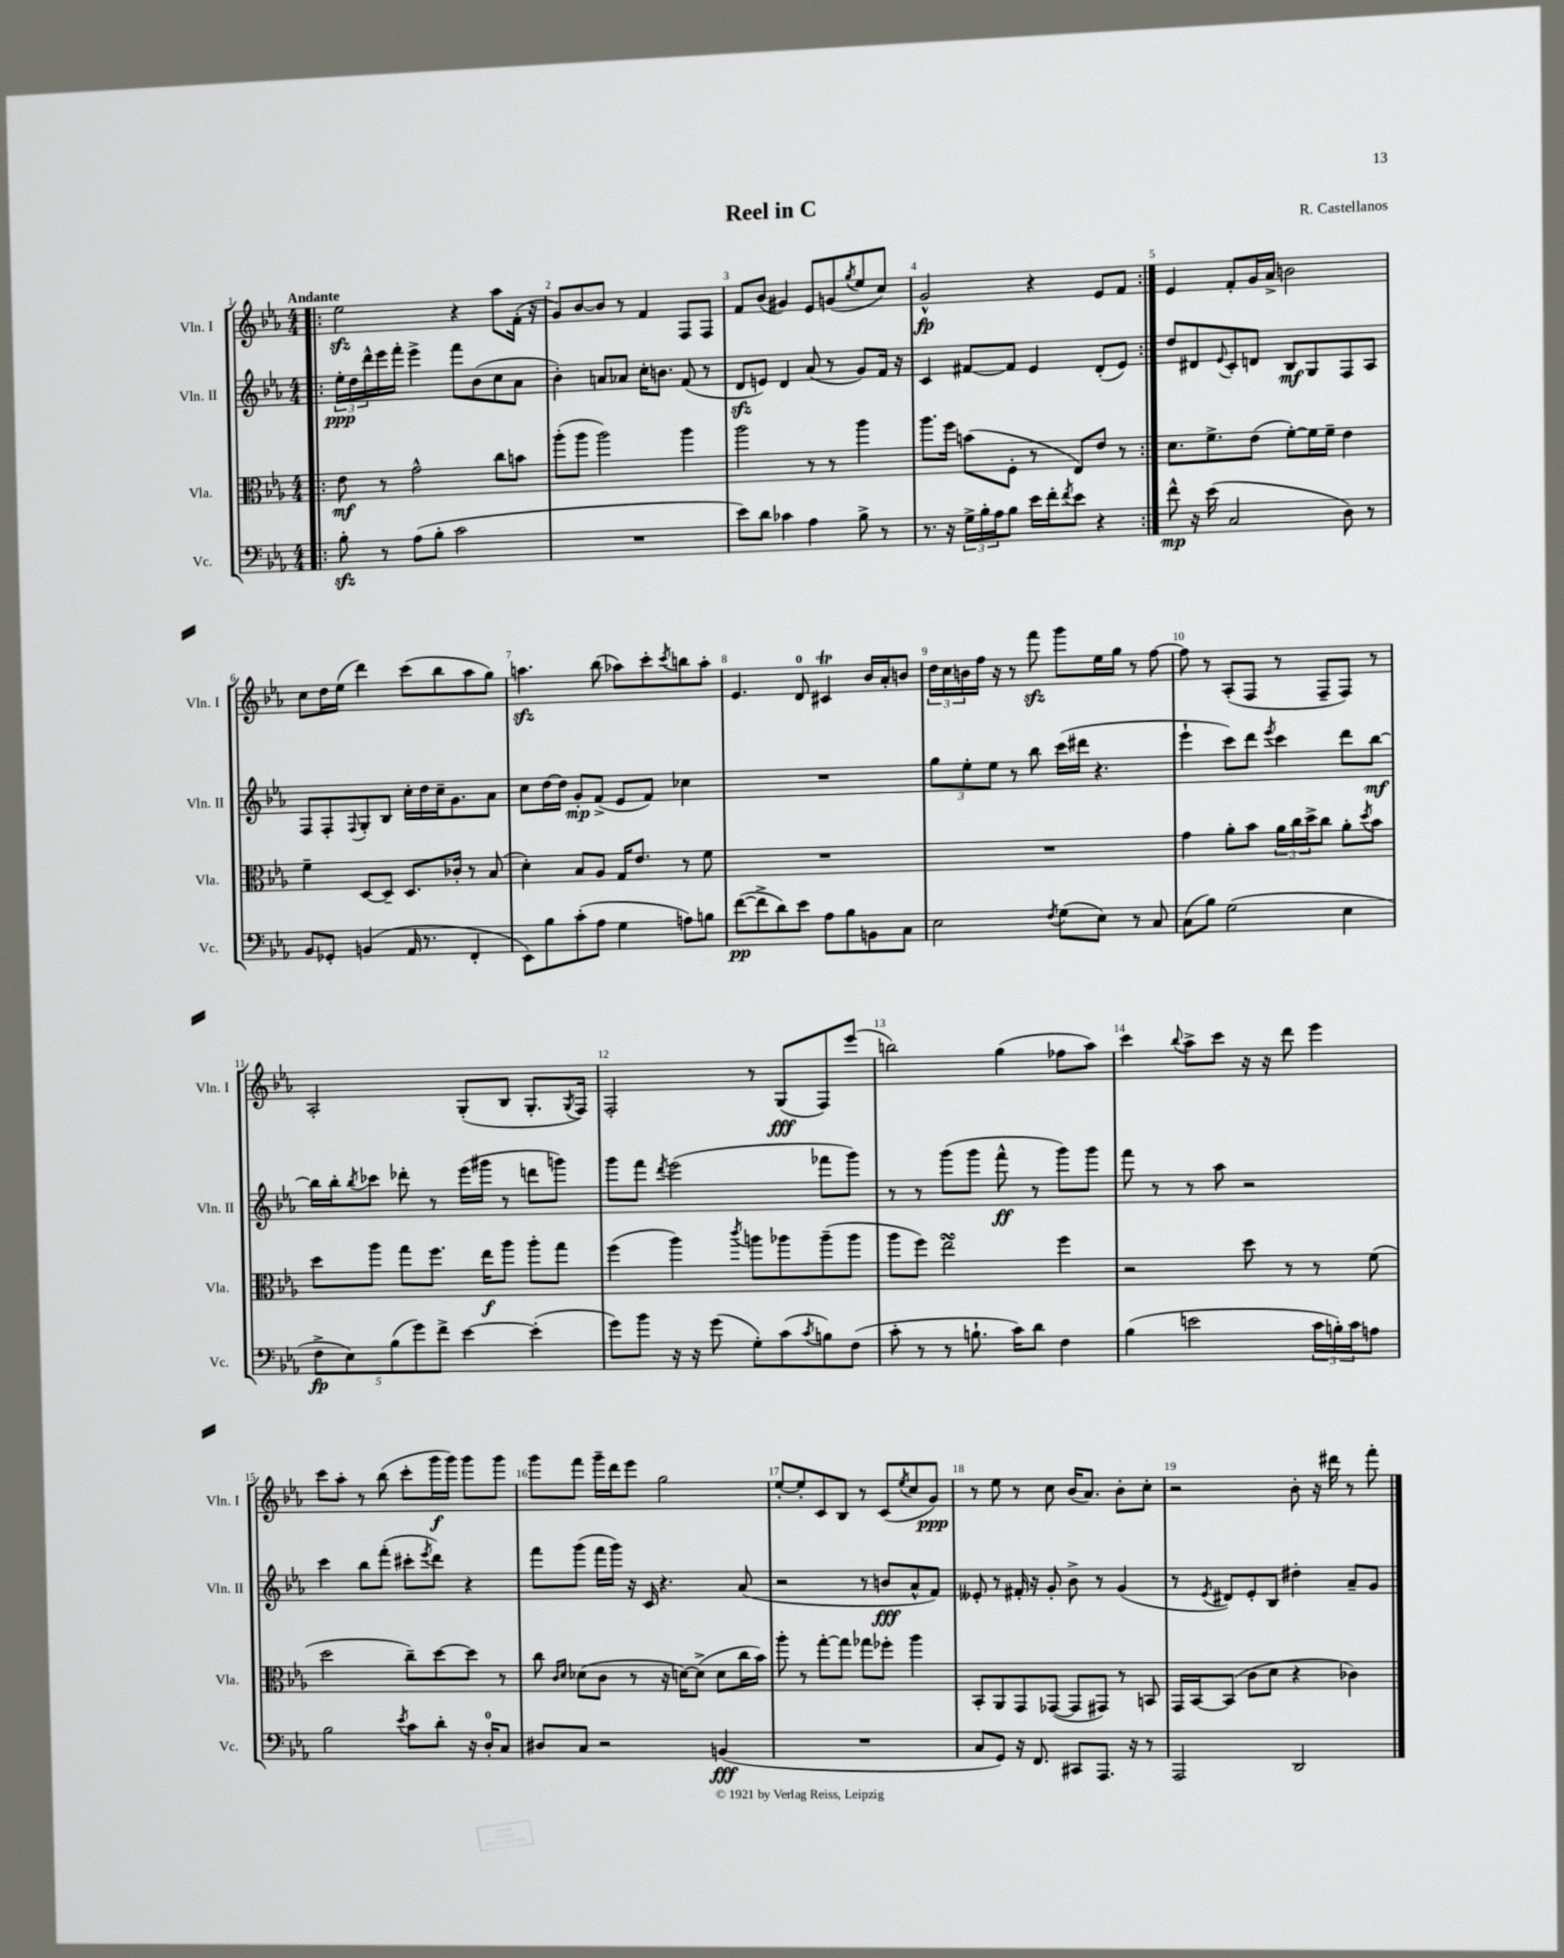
\header { title = "Reel in C" composer = "R. Castellanos" }
<<
\new StaffGroup <<
\new Staff = "s0" \with { instrumentName = "Vln. I" shortInstrumentName = "Vln. I" } {
    \clef treble \key ees \major \numericTimeSignature \time 4/4 \tempo "Andante"
    \repeat volta 2 { \bar ".|:" ees''2\sfz r4 aes''8 f'16-.( r16 |
    g'8) bes'8~ bes'8 r8 f'4 f8 f8 |
    f'8 bes'8( gis'4) ees'8 g'8( \acciaccatura { g''8 } ees''8 c''8) |
    g'2-^\fp r4 ees'8 f'8 | }
    ees'4 f'8-. g'16 aes'16-> b'2 |
    c''8 d''16 ees''16( d'''4) c'''8( bes''8 aes''8 g''8) |
    a''4.\sfz bes''8( aes''8) c'''8-. \acciaccatura { c'''8 } b''8 aes''8-. |
    ees'4. d'8-0 cis'4\trill bes'16 aes'16-. b'8 |
    \tuplet 3/2 { d''16 c''16 b'16 } f''16 r16 r8 f'''8\sfz g'''8 ees''16 g''16 r8 f''8~ |
    f''8 r8 aes8-.( f8 r8 f8-- f8) r8 |
    aes2-. g8-.( bes8 g8.-. \acciaccatura { g8 } f16) |
    f2-. r8 g8\fff( f8) ees'''8( |
    b''2) g''4( fes''8 aes''8) |
    c'''4 \appoggiatura { bes''8 } aes''8-> c'''8 r16 r16 d'''8 ees'''4 |
    c'''8 aes''8-. r8 bes''8( c'''8-. g'''16\f g'''16) g'''8 g'''8 |
    g'''8 f'''8 g'''16-- d'''16 ees'''8 g''2 |
    ees''8~-. ees''8-. c'8 bes8 r8 c'8( \acciaccatura { ees''8 } c''8 g'8\ppp) |
    r8 ees''8 r8 c''8 bes'16( aes'8.) bes'8-. c''8-. |
    r2 bes'8-. r16 dis'''16 r8 f'''8-. \bar "|." |
}
\new Staff = "s1" \with { instrumentName = "Vln. II" shortInstrumentName = "Vln. II" } {
    \clef treble \key ees \major \numericTimeSignature \time 4/4
    \repeat volta 2 { \bar ".|:" \tuplet 3/2 { ees''16-.\ppp d''16 d'''16-^ } ees'''16 f'''16-. ees'''4-> f'''8 bes'8( c''8 aes'8 |
    bes'4-.) a'8 aes'8 c''16-. b'8. f'8( r8 |
    d'8\sfz e'8) d'4 aes'8( r8 g'8) f'16 r16 |
    c'4 fis'8~ fis'8 ees'4 d'8-.( ees'8) | }
    d''8 dis'8 \appoggiatura { ees'8 } c'8-. d'8 bes8\mf g8 f8 aes8 |
    f8 f8-. \appoggiatura { f8 } g8-. bes8 c''16-. d''16 c''16-- g'8. aes'8 |
    c''8 d''16~ d''16 g'8-.\mp f'8->( ees'8 f'8) ces''4 |
    R1 |
    \tuplet 3/2 { g''8 ees''8-. ees''8 } r8 bes''8 c'''16( dis'''16 r4. |
    ees'''4-! c'''8) d'''8 \acciaccatura { ees'''8 } c'''4 d'''8 bes''8~\mf |
    bes''16 bes''16-. \acciaccatura { bes''8 } ces'''8 des'''8-. r8 ees'''16( gis'''16 r8 d'''8 g'''8) |
    g'''8 f'''8 \acciaccatura { d'''8 } ees'''2( fes'''8 g'''8) |
    r8 r8 g'''8( g'''8 f'''8-^\ff r8 g'''8) g'''8 |
    f'''8 r8 r8 aes''8 r2 |
    c'''4 bes''8 f'''8-.( cis'''8-. \acciaccatura { ees'''8 } d'''8) r4 |
    f'''8 g'''8( f'''16 g'''16) r16 c'16 r4. aes'8( |
    r2 r8 b'8\fff aes'8-^ f'8) |
    eeses'8-. r8 fis'16-. r16 g'8-. bes'8-> r8 g'4( |
    r8 \acciaccatura { ees'8 } dis'8) ees'8-. bes8 dis''4-. aes'8-- g'8 \bar "|." |
}
\new Staff = "s2" \with { instrumentName = "Vla." shortInstrumentName = "Vla." } {
    \clef alto \key ees \major \numericTimeSignature \time 4/4
    \repeat volta 2 { \bar ".|:" ees'8\mf r8 g'2-^ c''8 b'8 |
    aes''8-.( aes''8 aes''2) aes''4 |
    aes''2 r8 r8 aes''4 |
    aes''8. f''16 b'8( f8-. r8 ees8) ees'8 r8 | }
    d'8. f'8.-> ees'8( f'8~-.) f'16 f'16-- ees'4 |
    f'4-- d8~ d8-- d8. ces'16-. r8 bes8( |
    d'4-.) bes8 aes8 g16 ees'8. r8 f'8 |
    R1 |
    R1 |
    g'4 aes'8-. bes'8 \tuplet 3/2 { aes'16 c''16 d''16-> } c''8 aes'8-. \acciaccatura { d''8 } bes'8 |
    d''8 aes''8 g''8 f''8. ees''16\f aes''8 aes''8-. g''8 |
    f''4( aes''4) \acciaccatura { c'''8 } a''8 aes''8 aes''8--( aes''8 |
    aes''8 f''8) ees''2\turn f''4 |
    r2 d''8 r8 r8 f'8( |
    d''2 c''8--) d''8~ d''8 r8 |
    c''8 \grace { c'16 d'16 } des'8( c'8 r8 r16 d'16~) d'8->( d'8 c''16 bes'16) |
    aes''8-. r8 g''8~-. g''8 ges''8 fes''8-. aes''4 |
    bes,8-. aes,8 g,8 ges,8~( ges,8 gis,8) r8 b,8 |
    g,16 bes,16~ bes,8( c'8 d'8 r4 ces'4) \bar "|." |
}
\new Staff = "s3" \with { instrumentName = "Vc." shortInstrumentName = "Vc." } {
    \clef bass \key ees \major \numericTimeSignature \time 4/4
    \repeat volta 2 { \bar ".|:" bes8-.\sfz r8 aes8( bes8-. c'2 |
    R1 |
    ees'8) d'8 ces'4 aes4 bes8-> r8 |
    r8. r16 \tuplet 3/2 { g16-> bes16-. aes16 } bes8 ees'16 f'16-. \acciaccatura { f'8 } ees'8 r4 | }
    f'8-^\mp r16 ees'16( c2 d8) r8 |
    bes,8 ges,8-. b,4( aes,16 r8. f,4-. |
    ees,8) bes8 c'8-.( aes8 g4 a8) b8 |
    f'8~\pp( f'8-> d'8) ees'8 aes8 bes8 b,8 c8 |
    ees2 \acciaccatura { f8 } g8( ees8) r8 c8 |
    c8( bes8) g2( ees4 |
    \tuplet 5/4 { f8->\fp ees8) bes8( g'8) f'8-> } ees'4~ ees'4-.( |
    g'8) bes'8 r16 r16 g'8( g8-.) c'8( \acciaccatura { c'8 } b8) f8( |
    c'8-. r8 r8 b8.-! c'16) d'8 f4 |
    bes4( e'2 \tuplet 3/2 { c'16 b16-.) c'16 } a8 |
    bes2 \acciaccatura { ees'8 } c'8 d'8-. r16 d16-0-. c8 |
    dis8 c8 r2 b,4\fff( |
    R1 |
    c8 g,8) r16 f,8. cis,8 aes,,8. r16 r8 |
    aes,,2 d,2 \bar "|." |
}
>>
>>
\layout { \context { \Score \override BarNumber.break-visibility = ##(#f #t #t) barNumberVisibility = #all-bar-numbers-visible } }
